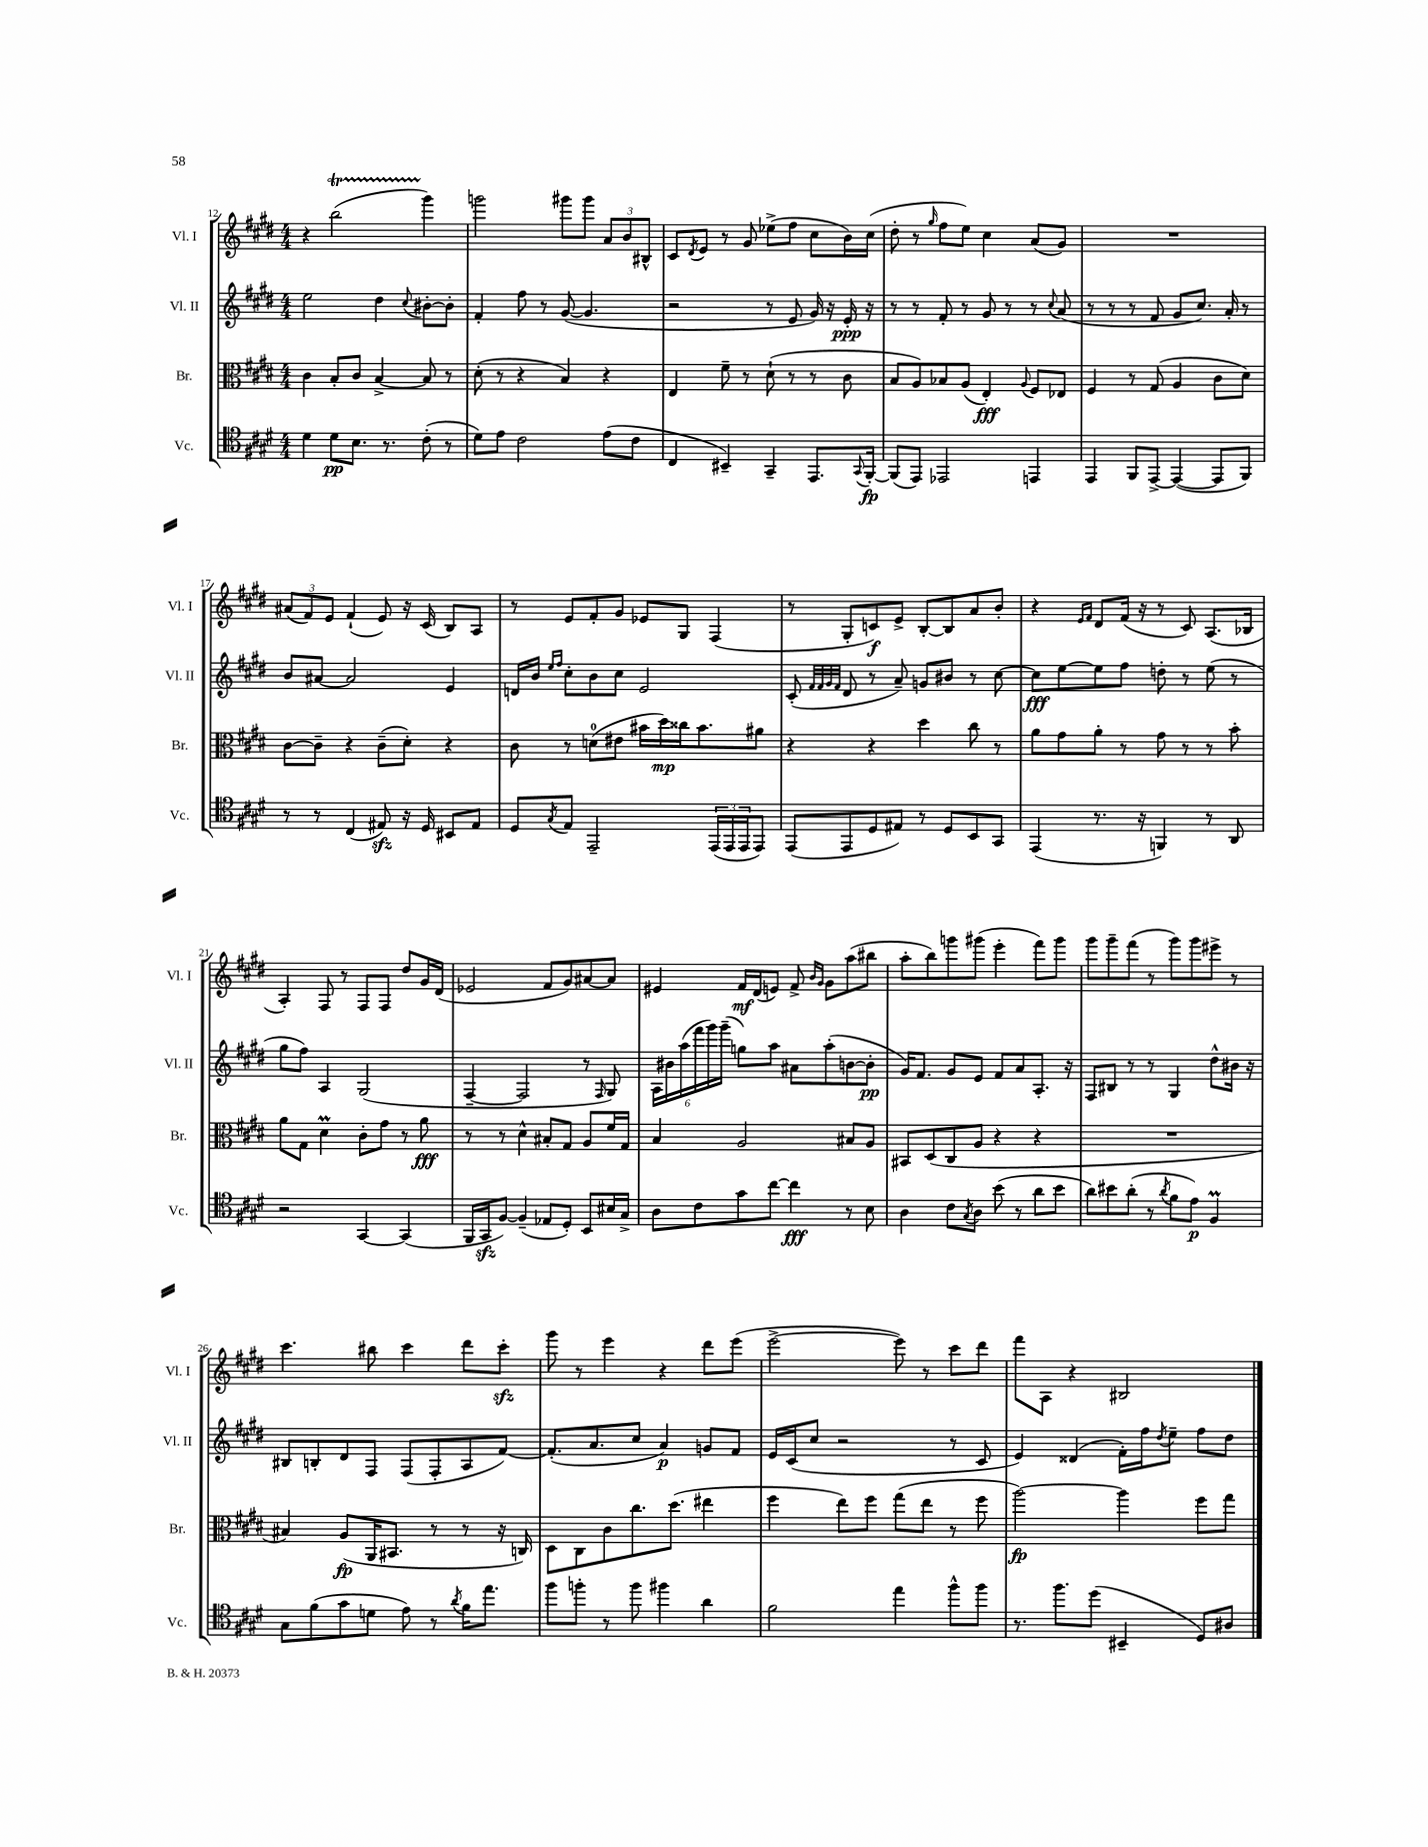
<<
\new StaffGroup <<
\new Staff = "s0" \with { instrumentName = "Vl. I" shortInstrumentName = "Vl. I" } {
    \clef treble \key e \major \numericTimeSignature \time 4/4
    r4 b''2\startTrillSpan( gis'''4\stopTrillSpan) |
    g'''2 gis'''8 gis'''8 \tuplet 3/2 { a'8 b'8 bis8-^ } |
    cis'8 \acciaccatura { dis'8 } e'8 r8 gis'8 ees''8->( fis''8 cis''8 b'16) cis''16( |
    dis''8-. r8 \grace { gis''16 } fis''8 e''8) cis''4 a'8( gis'8) |
    R1 |
    \tuplet 3/2 { ais'8( fis'8) e'8 } fis'4-!( e'8) r16 cis'16( b8) a8 |
    r8 e'8 fis'8-. gis'8 ees'8 gis8 fis4( |
    r8 gis8-. c'8\f) e'8-> b8~-. b8 a'8 b'8-. |
    r4 \grace { e'16 fis'16 } dis'8 fis'16( r16 r8 cis'8) a8.( bes16 |
    a4-.) fis8 r8 fis8 fis8 dis''8 gis'16 dis'16( |
    ees'2 fis'8 gis'8) ais'8~ ais'8 |
    eis'4 fis'16\mf dis'16( e'8) fis'8-> \grace { b'16 gis'16 } gis'8 a''8( bis''8 |
    a''8-. b''8) g'''8 gis'''8( e'''4-. fis'''8) gis'''8 |
    gis'''8 gis'''8-- fis'''8( r8 gis'''8) gis'''8 eis'''8-> r8 |
    cis'''4. bis''8 cis'''4 dis'''8 cis'''8-.\sfz |
    gis'''8 r8 e'''4 r4 dis'''8 e'''8( |
    e'''2~-> e'''8) r8 cis'''8 dis'''8 |
    fis'''8 a8 r4 bis2 \bar "|." |
}
\new Staff = "s1" \with { instrumentName = "Vl. II" shortInstrumentName = "Vl. II" } {
    \clef treble \key e \major \numericTimeSignature \time 4/4
    e''2 dis''4 \appoggiatura { cis''8 } bis'8~-. bis'8-. |
    fis'4-. fis''8 r8 gis'8~( gis'4. |
    r2 r8 e'8 gis'16) r16 e'16-.\ppp r16 |
    r8 r8 fis'8-. r8 gis'8 r8 r8 \appoggiatura { cis''8 } a'8( |
    r8 r8 r8 fis'8 gis'8 cis''8.) a'16-. r8 |
    b'8 ais'8~ ais'2 e'4 |
    d'16 b'16 \grace { e''16 fis''16 } cis''8-. b'8 cis''8 e'2 |
    cis'8-.( \grace { fis'32 fis'32 gis'32 fis'32 } dis'8 r8 a'8--) g'8 bis'8 r8 cis''8~ |
    cis''8\fff e''8~ e''8 fis''8 d''8-. r8 e''8( r8 |
    gis''8 fis''8) a4 gis2( |
    fis4~-- fis2 r8 \grace { fis16 } gis8) |
    \tuplet 6/4 { a16 bis'16 a''16( fis'''16 gis'''16) gis'''16--( } g''8) a''8 ais'8 a''8-.( b'8~ b'8-.\pp |
    gis'16) fis'8. gis'8 e'8 fis'8 a'8 a8.-. r16 |
    fis8 bis8 r8 r8 gis4 dis''8-^ bis'16 r16 |
    bis8 b8-. dis'8 fis8 fis8( fis8-. a8 fis'8~) |
    fis'8.-.( a'8. cis''8 a'4\p) g'8 fis'8 |
    e'16 cis'16( cis''8 r2 r8 cis'8 |
    e'4) disis'4( fis'16-.) fis''16 \acciaccatura { dis''8 } e''8-- fis''8 dis''8 \bar "|." |
}
\new Staff = "s2" \with { instrumentName = "Br." shortInstrumentName = "Br." } {
    \clef alto \key e \major \numericTimeSignature \time 4/4
    cis'4 b8-. cis'8 b4~-> b8 r8 |
    dis'8-.( r8 r4 b4) r4 |
    e4 fis'8-- r8 dis'8-!( r8 r8 cis'8 |
    b8 a8) bes8 a8( e4-.\fff) \appoggiatura { a8 } fis8 ees8 |
    fis4 r8 gis8( a4 cis'8 dis'8) |
    cis'8~ cis'8-- r4 cis'8--( dis'8-.) r4 |
    cis'8 r8 d'8-0( eis'8 bis'16 dis''16\mp) cisis''16 bis'8. ais'8 |
    r4 r4 dis''4 cis''8 r8 |
    a'8 gis'8 a'8-. r8 gis'8 r8 r8 b'8-. |
    a'8 gis8 dis'4\prall cis'8-. gis'8 r8 a'8\fff |
    r8 r8 dis'4-^ bis8-. gis8 a8 fis'16 gis16 |
    b4 a2 bis8 a8 |
    bis,8 dis8( cis8 a8 r4 r4 |
    R1 |
    bis4) a8\fp( a,16 bis,8. r8 r8 r16 c16) |
    dis8 cis8 cis'8 cis''8. dis''8.( eis''4 |
    fis''4 e''8) fis''8 gis''8( e''8 r8 fis''8 |
    a''2~\fp) a''4 fis''8 gis''8 \bar "|." |
}
\new Staff = "s3" \with { instrumentName = "Vc." shortInstrumentName = "Vc." } {
    \clef tenor \key e \major \numericTimeSignature \time 4/4
    dis'4 dis'8\pp b8. r8. cis'8-.( r8 |
    dis'8) e'8 cis'2 e'8( cis'8 |
    cis4 bis,4--) gis,4-- e,8. \appoggiatura { gis,8 } fis,16~-.\fp |
    fis,8( e,8) ees,2 e,4 |
    e,4 fis,8 e,8~-> e,4~( e,8 fis,8) |
    r8 r8 cis4( eis8\sfz) r16 dis16 bis,8 eis8 |
    dis8 \acciaccatura { gis8 } e8 e,2-- \tuplet 3/2 { e,16( e,16 e,16 } e,8) |
    e,8( e,8 dis8 eis8) r8 dis8 b,8 gis,8 |
    e,4( r8. r16 f,4) r8 a,8 |
    r2 gis,4~ gis,4( |
    fis,16 gis,16\sfz fis8~) fis4--( ees8 dis8-.) b,8 bis16 gis16-> |
    a8 cis'8 gis'8 cis''8~ cis''4\fff r8 b8 |
    a4 cis'8 \acciaccatura { gis8 } a8 b'8( r8 a'8 b'8 |
    a'8) bis'8 a'8-.( r8 \acciaccatura { a'8 } fis'8 e'8\p) fis4\prall |
    gis8 fis'8( gis'8 d'8 e'8) r8 \acciaccatura { a'8 } fis'16 e''8. |
    fis''8 f''8-. r8 f''8 fis''4 a'4 |
    fis'2 e''4 fis''8-^ fis''8 |
    r8. fis''8. dis''8( bis,4-- dis8) ais8 \bar "|." |
}
>>
>>
\layout { \context { \Score currentBarNumber = #12 } }
